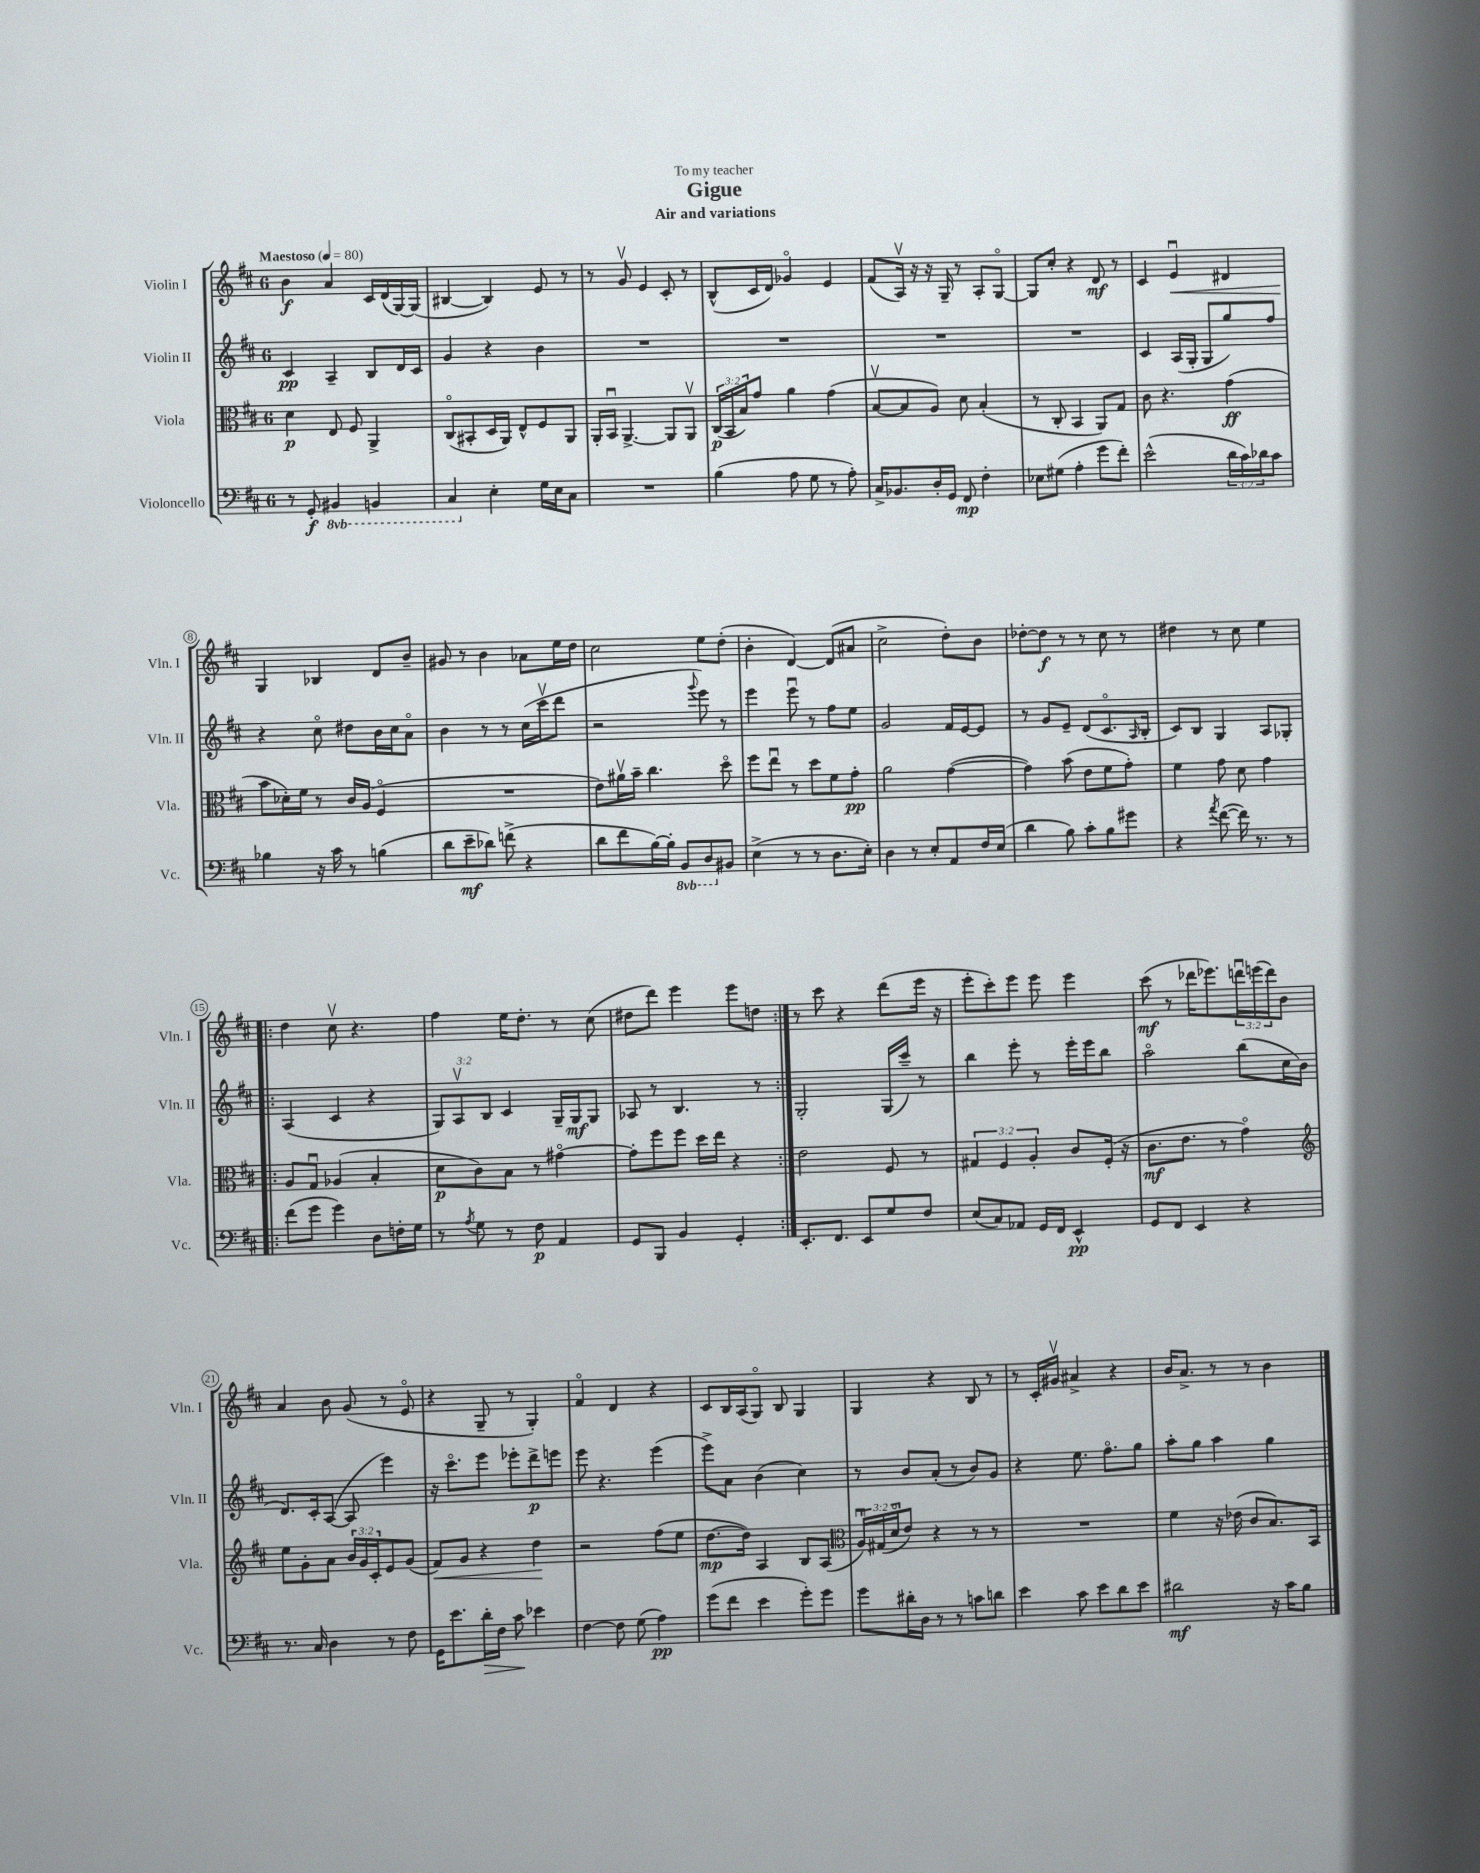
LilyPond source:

\header { title = "Gigue" subtitle = "Air and variations" dedication = "To my teacher" }
<<
\new StaffGroup <<
\new Staff = "s0" \with { instrumentName = "Violin I" shortInstrumentName = "Vln. I" } {
    \clef treble \key d \major \once \override Staff.TimeSignature.style = #'single-digit \time 6/8 \override Staff.TupletNumber.text = #tuplet-number::calc-fraction-text \tempo "Maestoso" 4 = 80
    b'4\f a'4 cis'16 d'16( g16~) g16( |
    bis4~ bis4) e'8 r8 |
    r8 g'8\upbow e'4 cis'8-. r8 |
    b8-^( cis'16 d'16) ges'4\flageolet e'4 |
    fis'8( a16\upbow) r16 r16 g16-- r8 a8-. g8~\flageolet |
    g8 cis''8-. r4 d'8\mf r8 |
    cis'4 e'4\downbow\< dis'4 |
    g4\! bes4 d'8 b'8-- |
    gis'8 r8 b'4 aes'8 e''16 d''16 |
    cis''2 e''8 d''8-.( |
    b'4-. d'4~) d'8( ais'8 |
    cis''2-> d''8-.) b'8 |
    des''8~-. des''8\f r8 r8 cis''8 r8 |
    dis''4 r8 cis''8 e''4 |
    \repeat volta 2 { d''4 cis''8\upbow r4. |
    fis''4 e''16 d''8.-. r8 cis''8( |
    dis''8 d'''8) e'''4 e'''8 d''8 | }
    r8 cis'''8 r4 d'''8( e'''16 r16 |
    e'''8-. cis'''8-.) e'''8 e'''8 e'''4 |
    cis'''8\mf( r8 des'''16 ees'''8.) \tuplet 3/2 { d'''16\downbow e'''16( d'''16) } b'8 |
    a'4 b'8 g'8( r8 e'8\flageolet |
    r4 g8-- r8 g4-.) |
    fis'4\flageolet d'4 r4 |
    cis'8 b16 a16( g8\flageolet) b8 g4 |
    g4 r4 b8 r8 |
    r8 cis'16-. gis'16\upbow ais'4-> r4 |
    b'16 a'8.-> r8 r8 b'4 \bar "|." |
}
\new Staff = "s1" \with { instrumentName = "Violin II" shortInstrumentName = "Vln. II" } {
    \clef treble \key d \major \once \override Staff.TimeSignature.style = #'single-digit \time 6/8 \override Staff.TupletNumber.text = #tuplet-number::calc-fraction-text
    cis'4\pp a4-- b8 d'16 cis'16 |
    g'4 r4 b'4 |
    R2. |
    R2. |
    R2. |
    R2. |
    cis'4 a16( g16-. g8 g''8) fis''8 |
    r4 cis''8\flageolet dis''8 b'16 cis''16 a'8\flageolet |
    b'4 r8 r8 cis''16( cis'''16\upbow d'''8 |
    r2 \appoggiatura { g'''8 } e'''8) r8 |
    e'''4 e'''8\downbow r8 fis''8 e''8 |
    g'2 fis'16 e'16~ e'8 |
    r8 g'8 e'8-- d'8( cis'8.\flageolet \grace { a16 } b16-. |
    cis'8) b8 g4 a8 ges8-. |
    \repeat volta 2 { a4( cis'4 r4 |
    \tuplet 3/2 { g8) a8\upbow b8 } cis'4 g16-- g16\mf g8 |
    aes8 r8 b4. r8 | }
    g2-. g16( cis'''16--) r8 |
    b''4 e'''8-. r8 e'''16-. e'''16 b''8 |
    a''2\flageolet b''8( cis''16 b'16 |
    d'8.) cis'16-. a8~( a8 e'''4) |
    r16 cis'''8.\flageolet e'''8 ees'''8-. d'''8->\p e'''8 |
    e'''8 r4. e'''4( |
    e'''8->) a'8 b'4( cis''4) |
    r8 b'8 a'8-.( r8 b'8) g'8 |
    r4 e''8. fis''8.\flageolet g''8 |
    a''8-. g''8 a''4 g''4 \bar "|." |
}
\new Staff = "s2" \with { instrumentName = "Viola" shortInstrumentName = "Vla." } {
    \clef alto \key d \major \once \override Staff.TimeSignature.style = #'single-digit \time 6/8 \override Staff.TupletNumber.text = #tuplet-number::calc-fraction-text
    d'4\p e8 fis8 a,4-> |
    cis8\flageolet( bis,8-. d16 a,16) e8-^ fis8 a,8 |
    a,16-. b,16\downbow a,4.~-> a,8 a,8\upbow |
    \tuplet 3/2 { cis16\p( b,16 b16) } g'8 a'4 g'4( |
    b8~\upbow b8 a8) d'8 b4-.( |
    r8 cis8-. b,4 a,8) g8 |
    cis'8 r4. g'4\ff( |
    b'8 des'16-.) fis'16 r8 cis'16 a16( fis4\flageolet |
    R2. |
    e'8) ais'16\upbow b'16-- cis''4. d''8\flageolet |
    fis''8 e''8\downbow r8 d''8 fis'8 g'8-.\pp |
    a'2 g'4~( |
    g'4) b'8( e'8 fis'8 g'8-.) |
    fis'4 g'8 d'8 g'4 |
    \repeat volta 2 { a8 g8\downbow aes4( b4-. |
    d'8\p cis'8) b8 r8 gis'4~\flageolet |
    gis'8-. fis''8 fis''8 d''16 e''16 r4 | }
    e'2 fis8 r8 |
    \tuplet 3/2 { gis4 fis4 a4-. } cis'8 fis16-.( r16 |
    cis'8.\mf e'8. r8 g'4\flageolet) |
    \clef treble e''8 g'8-. a'8 \tuplet 3/2 { b'16 g'16 cis'16-. } e'8 g'8( |
    fis'8\<) g'8 r4 d''4\! |
    r2 fis''8( e''8 |
    d''8.~\mp d''16) a4 b8 a8( |
    \clef alto \tuplet 3/2 { a16\downbow) gis16( d'16\flageolet } e'8) r4 r8 r8 |
    R2. |
    fis'4 r16 ees'16( cis'8 b8.) b,16 \bar "|." |
}
\new Staff = "s3" \with { instrumentName = "Violoncello" shortInstrumentName = "Vc." } {
    \clef bass \key d \major \once \override Staff.TimeSignature.style = #'single-digit \time 6/8 \override Staff.TupletNumber.text = #tuplet-number::calc-fraction-text \set Staff.ottavationMarkups = #ottavation-simple-ordinals
    r8 g,8-.\f \ottava #-1 bis,,4 b,,4 |
    cis,4 \ottava #0 e4-. g16 e16 cis8 |
    R2. |
    b4( a8 g8 r8 a8-.) |
    cis16-> bes,8. d16-. g,16 fis,8\mp fis4-. |
    ees8 gis8( a4-. g'8 fis'8-.) |
    e'2-^( \tuplet 3/2 { d'16 cis'16) des'16 } cis'8 |
    bes4 r16 cis'16 r8 b4( |
    d'8 e'8--\mf des'8) f'8->( r4 |
    d'8 fis'8 b16~) b16-. \ottava #-1 b,,8 d,8 \ottava #0 bis,8 |
    e4->( r8 r8 d8. e16-.) |
    d4 r8 e8-. a,8 fis16 e16( |
    d'4 b8) cis'8-. b8 gis'8 |
    r4 \acciaccatura { a'8 } fis'8~( fis'16) r8. r8 |
    \repeat volta 2 { fis'8( g'8 g'4) d8 f16-. g16 |
    r8 \acciaccatura { a8 } g8 r8 fis8\p a,4 |
    g,8 b,,8 b,4 g,4-. | }
    e,8.-. fis,8. e,8 g8 fis8 |
    e8( cis8) aes,8 g,16 fis,16 e,4-^\pp |
    g,8 fis,8 e,4 r4 |
    r8. cis16 d4 r8 fis8 |
    g,16 e'8. d'16-.\> fis16 cis'8\! ees'4 |
    fis4~ fis8 g8( a4\pp) |
    g'8( fis'8 e'4 g'8-.) g'8 |
    g'8 dis'16-. d16 r8 r8 c'8 d'8 |
    e'4 cis'8 e'8 d'8 e'8 |
    dis'2\mf r16 cis'16 b8 \bar "|." |
}
>>
>>
\layout { \context { \Score \override BarNumber.stencil = #(make-stencil-circler 0.1 0.3 ly:text-interface::print) } }
